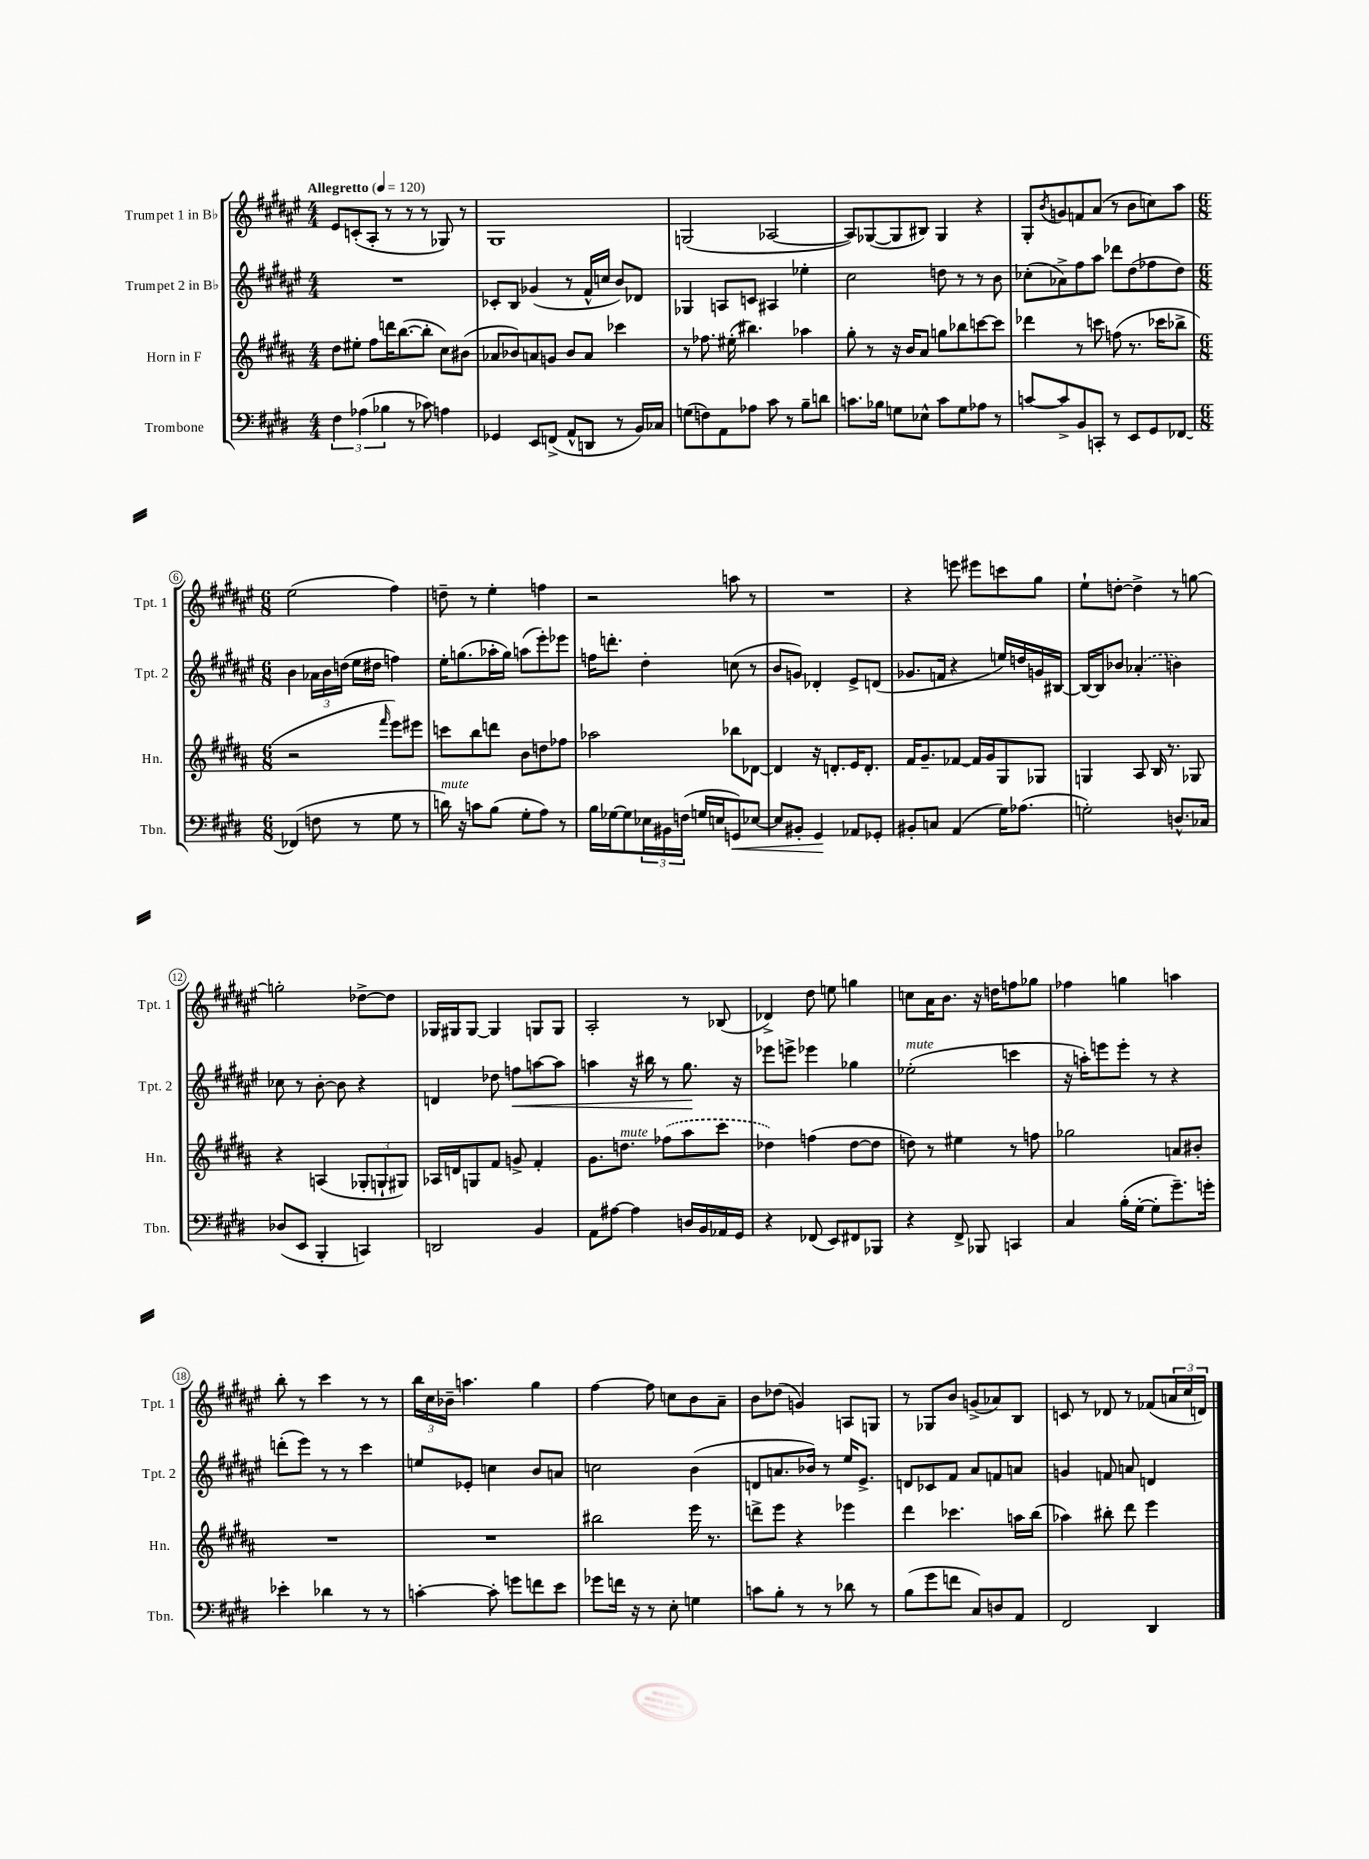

**kern	**dynam	**kern	**kern	**dynam	**kern
*part4	*part4	*part3	*part2	*part2	*part1
*staff4	*staff4	*staff3	*staff2	*staff2	*staff1
*I"Trombone	*	*I"Horn in F	*I"Trumpet 2 in B♭	*	*I"Trumpet 1 in B♭
*I'Tbn.	*	*I'Hn.	*I'Tpt. 2	*	*I'Tpt. 1
*clefF4	*	*clefG2	*clefG2	*	*clefG2
*k[f#c#g#d#]	*	*k[f#c#g#d#a#]	*k[f#c#g#d#a#e#]	*	*k[f#c#g#d#a#e#]
*M4/4	*	*M4/4	*M4/4	*	*M4/4
*MM120	*	*MM120	*MM120	*	*MM120
=1	=1	=1	=1	=1	=1
!	!	!	!	!	!LO:TX:a:B:t=Allegretto
6F#\	.	8dd#\L	1r	.	8e#/L
.	.	8ee#X'\J	.	.	(8cn'/
(6A-X\	.	.	.	.	.
.	.	8ff#\L	.	.	8A#'/J
6B-X\	.	.	.	.	.
.	.	16dddn\K	.	.	8r
.	.	([8.bb\	.	.	.
8r	.	.	.	.	8r
8c-X\)	.	8bb'\J]	.	.	8r
4An\	.	8cc#\L)	.	.	8G-X/)
.	.	(8b#X\J	.	.	8r
=2	=2	=2	=2	=2	=2
4GG-X/	.	8a-X/L	8c-X'/L	.	1G#
.	.	8b-X/)	8B/J	.	.
8EE/L	.	8an/	(4g-X/	.	.
(8FFn^/J	.	8gn/J	.	.	.
8AA^^/L	.	8b-/L	8r	.	.
8DDn/J	.	8a/J	16f#^^/LL	.	.
.	.	.	16ccn/JJ	.	.
8r	.	4ccc-X\	8b/L)	.	.
16BB/LL)	.	.	8d-X/J	.	.
16C-X/JJ	.	.	.	.	.
=3	=3	=3	=3	=3	=3
(8Gn\L	.	8r	4G-X/	.	(2Gn/
8Fn\)	.	8.ff-X\	.	.	.
8AA\	.	.	8An/L	.	.
.	.	(16ee#X'\	.	.	.
8A-X\J	.	4.bb#X\)	8cn/J	.	.
8c#\	.	.	4A#X/	.	[2A-X/
8r	.	.	.	.	.
8B~\L	.	4aa-X\	4ee-X'\	.	.
8dn\J	.	.	.	.	.
=4	=4	=4	=4	=4	=4
8.cn\L	.	8gg#'\	2cc#\	.	8A-/L])
.	.	8r	.	.	([8G-X/
16B-X\Jk	.	.	.	.	.
8Gn\L	.	16r	.	.	8G-/]
.	.	16b/KL	.	.	.
8E-X^^\J	.	8a#/J	.	.	8B#X/J)
8c\L	.	8ggn\L	8ddn\	.	4G-/
8G\	.	8bb-X\	8r	.	.
8A-X\J	.	[8cccn\	8r	.	4r
8r	.	8ccc\J]	8b\	.	.
=5	=5	=5	=5	=5	=5
[8cn/L	.	4ddd-X\	(8cc-X'\L	.	8G#'/L
.	.	.	.	.	8qb/
8c^/]	.	.	8a-X^\)	.	8gn/
8BB/	.	8r	8ff#\	.	8fn/
8CCn'/J	.	8cccn\	8aa#\J	.	(8a#/J
8r	.	(8ffn\	8ddd-X\L	.	8r
8EE/L	.	8.r	(8dd#\	.	8b\L
8GG#/	.	.	8ff-X\	.	8ccn\)
.	.	16ccc-X\KL	.	.	.
[8FF-X/J	.	8bb-X^\J	8dd#\J)	.	8aa#\J
!!LO:LB:g=z
=6	=6	=6	=6	=6	=6
*M6/8	*	*M6/8	*M6/8	*	*M6/8
(4FF-X/]	.	2r	4b\	.	(2ee#\
8Fn\	.	.	24a-X\LL	.	.
.	.	.	24b\	.	.
.	.	.	(24ddn\JJ	.	.
8r	.	.	16ee#\LL	.	.
.	.	.	16dd#X\JJ	.	.
.	.	16qqfff#/	.	.	.
8G#\	.	8eee\L)	4ffn\)	.	4ff#\)
8r	.	8eee#X\J	.	.	.
=7	=7	=7	=7	=7	=7
!LO:TX:a:i:t=mute	!	!	!	!	!
16dn\)	.	8cccn\L	16ee#'\KL	.	8ddn~\
16r	.	.	(8.ggn\	.	.
8cn\L	.	8bb\	.	.	8r
(8B\J	.	8dddn\J	16aa-X'\L	.	4ee#'\
.	.	.	16gg\JJ)	.	.
8G#'\L	.	8b\L	(8aan\L	.	.
8A\J)	.	8ddn\	8eee#'\)	.	4ffn\
8r	.	8ff-X\J	8eee-X\J	.	.
=8	=8	=8	=8	=8	=8
16B\LL	.	2aa-X\	16ffn\KL	.	2r
[16G-X\J	.	.	8.dddn'\J	.	.
8G-\]	.	.	.	.	.
24E-X\L	.	.	4dd#'\	.	.
24BB#X\	.	.	.	.	.
(24Fn\JJ	.	.	.	.	.
16Gn/LL	.	.	.	.	.
16En/J	.	.	.	.	.
!	!LO:HP:b	!	!	!	!
8GGn/)	<	8bb-X\L	(8ccn\	.	8aan\
[8E-X/J	.	[8d-X\J	8r	.	8r
=9	=9	=9	=9	=9	=9
8E-/L]	.	4d-/]	8b/L	.	2.r
8BB#X'/J	.	.	8gn/J)	.	.
4GG#/	.	16r	4d-X'/	.	.
.	.	8.dn'/L	.	.	.
8AA-X/L	[	16e/K	8e#^/L	.	.
.	.	8.d'/J	.	.	.
8GG-X'/J	.	.	(8dn/J	.	.
=10	=10	=10	=10	=10	=10
8BB#X'/L	.	16f#/KL	8.g-X/L	.	4r
.	.	8.g#~/	.	.	.
8Cn/J	.	.	.	.	.
.	.	.	16fn/Jk	.	.
(4AA/	.	[8f-X/J	4r	.	8eeen\
.	.	16f-/LL]	.	.	8eee#X\L
.	.	16g#/J	.	.	.
16G#\KL)	.	8G#/	16een/LL)	.	8cccn\
(8.A-X\J	.	.	16ddn/	.	.
.	.	8G-X/J	16gn/	.	8gg#\J
.	.	.	[16B#X/JJ	.	.
=11	=11	=11	=11	=11	=11
2Gn'\)	.	4Gn/	16B#/LL_	.	8ee#`\L
.	.	.	16B#/J]	.	.
.	.	.	8b-X/J	.	[8ddn'\J
.	.	8A#/	(4a-X'/	.	4dd^\]
.	.	16B/	.	.	.
.	.	8.r	.	.	.
8.Dn^^/L	.	.	4bn\)	.	8r
.	.	8G-X/	.	.	[8ggn\
16C-X/Jk	.	.	.	.	.
!!LO:LB:g=z
=12	=12	=12	=12	=12	=12
(8D-X/L	.	4r	8cc-X\	.	2ggn'\]
8EE/J	.	.	8r	.	.
4BBB'/	.	(4An/	[8b'\	.	.
.	.	.	8b\]	.	.
4CCn/)	.	12G-X'/L	4r	.	[8dd-X^\L
.	.	12Gn`/	.	.	.
.	.	.	.	.	8dd-\J]
.	.	12G#X/J)	.	.	.
=13	=13	=13	=13	=13	=13
2DDn/	.	16A-X/LL	4dn/	.	16G-X/LL
.	.	16dn/J	.	.	16G#X/J
.	.	8Gn/	.	.	[8G#/J
.	.	8f#/J	8dd-X\	.	4G#/]
!	!	!	!	!LO:HP:b	!
.	.	8gn^/	8ffn\L	<	.
4BB/	.	4f#'/	[8aan\	.	8Gn/L
.	.	.	8aa\J]	.	8G/J
=14	=14	=14	=14	=14	=14
8AA\L	.	8.g#\L	4aan\	.	2A#'/
[8A#X\J	.	.	.	.	.
!	!	!LO:TX:a:i:t=mute	!	!	!
.	.	8.ddn\J	.	.	.
4A#\]	.	.	16r	.	.
.	.	.	16bb#X\	.	.
.	.	(8ff-X\L	8r	.	.
16Dn/LL	.	8aa#\	8.gg#\	.	8r
16BB/	.	.	.	.	.
16AA-X/	.	8ccc#\J	.	.	(8B-X/
16GG#/JJ	.	.	16r	[	.
=15	=15	=15	=15	=15	=15
4r	.	4dd-X\)	8eee-X\L	.	4d-X^/)
.	.	.	8eeen^\J	.	.
(8FF-X/	.	(4ffn\	4eee-X\	.	8dd#\
8EE/L)	.	.	.	.	8een\
8FF#X/	.	[8dd-\L	4gg-X\	.	4ggn\
8BBB-X/J	.	8dd-\J]	.	.	.
=16	=16	=16	=16	=16	=16
!	!	!	!LO:TX:a:i:t=mute	!	!
4r	.	8ddn\)	(2ee-X'\	.	8ccn\L
.	.	8r	.	.	16a#\K
.	.	.	.	.	8.b\J
8FF#^/	.	4ee#X\	.	.	.
8BBB-X/	.	.	.	.	16r
.	.	.	.	.	16ddn\KL
4CCn/	.	8r	4cccn\	.	8ffn\
.	.	8ffn\	.	.	8gg-X\J
=17	=17	=17	=17	=17	=17
4C#/	.	2gg-X\	16r	.	4ff-X\
.	.	.	16aan'\KL)	.	.
.	.	.	8eeen\	.	.
(16B'\LL	.	.	8eee'\J	.	4ggn\
[16G#'\JJ	.	.	.	.	.
8G#'\L]	.	.	8r	.	.
8.g#~\)	.	8an/L	4r	.	4aan\
.	.	8b#X'/J	.	.	.
16gn'\Jk	.	.	.	.	.
!!LO:LB:g=z
=18	=18	=18	=18	=18	=18
4e-X'\	.	2.r	(8dddn'\L	.	8bb'\
.	.	.	8eee#\J)	.	8r
4d-X\	.	.	8r	.	4ccc#\
.	.	.	8r	.	.
8r	.	.	4ccc#\	.	8r
8r	.	.	.	.	8r
=19	=19	=19	=19	=19	=19
[4cn'\	.	2.r	8een/L	.	24bb\LL
.	.	.	.	.	24cc#\
.	.	.	.	.	24b-X~\JJ
.	.	.	8e-X'/J	.	4.aan\
8c'\]	.	.	4ccn\	.	.
8gn\L	.	.	.	.	.
8fn\	.	.	8b/L	.	4gg#\
8e\J	.	.	8an/J	.	.
=20	=20	=20	=20	=20	=20
8g-X\L	.	2bb#X\	2ccn\	.	[4ff#\
16fn\Jk	.	.	.	.	.
16r	.	.	.	.	.
8r	.	.	.	.	8ff#\]
8E'\	.	.	.	.	8ccn\L
4Gn\	.	16eee\	(4b\	.	8b\
.	.	8.r	.	.	.
.	.	.	.	.	8a#~\J
=21	=21	=21	=21	=21	=21
8cn\L	.	8dddn^\L	8dn/L	.	8b\L
8B'\J	.	8eee\J	8.an/	.	(8dd-X\J
8r	.	4r	.	.	4gn/)
.	.	.	16b-X/Jk)	.	.
8r	.	.	8r	.	.
8d-X\	.	4eee-X\	16ee#/KL	.	8An/L
.	.	.	8.e#^/J	.	.
8r	.	.	.	.	8Gn/J
=22	=22	=22	=22	=22	=22
(8B\L	.	4ddd#\	8dn/L	.	8r
8g#\	.	.	8c-X/	.	8G-X/L
8fn\J	.	4.ccc-X\	8f#/J	.	8b/J
8C#/L)	.	.	8a#/L	.	(8gn^/L
8Dn/	.	.	8fn/	.	8a-X/)
8AA/J	.	16aan\LL	8an/J	.	8B/J
.	.	(16bb\JJ	.	.	.
=23	=23	=23	=23	=23	=23
2FF#/	.	4aa-X\)	4gn/	.	8cn/
.	.	.	.	.	8r
.	.	8bb#X'\	8fn/	.	8d-X/
.	.	8ddd#\	8an/	.	8r
4DD#/	.	4eee\	4dn/	.	(8f-X/L
.	.	.	.	.	24an/L
.	.	.	.	.	24cc#/
.	.	.	.	.	24dn/JJ)
==	==	==	==	==	==
*-	*-	*-	*-	*-	*-
